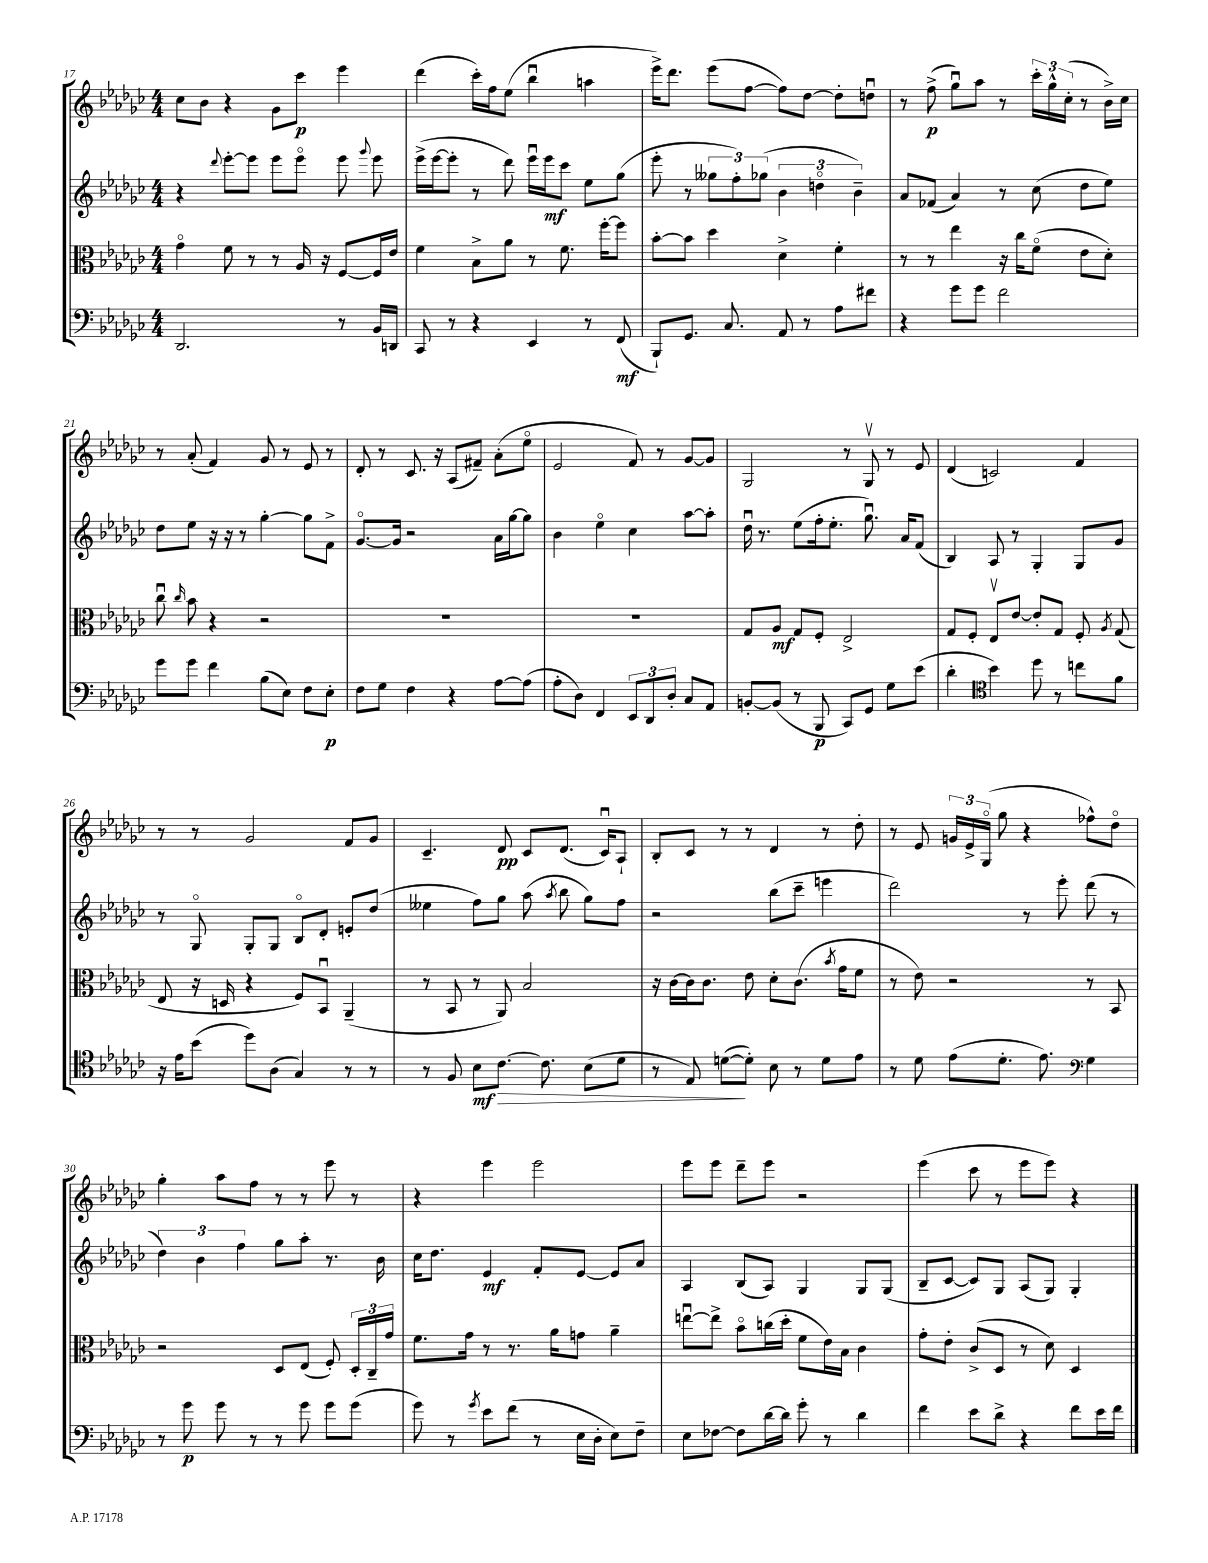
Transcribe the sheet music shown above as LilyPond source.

<<
\new StaffGroup <<
\new Staff = "s0" {
    \clef treble \key ges \major \numericTimeSignature \time 4/4
    \autoBeamOff ces''8[ bes'8] r4 ges'8[ ces'''8]\p ees'''4 |
    des'''4( ces'''16[-.) f''16 ees''8]( bes''4\downbow a''4 |
    ees'''16[->) des'''8.] ees'''8[( f''8]~ f''8[) des''8]~ des''8[-. d''8]\downbow |
    r8 f''8->\p( ges''8[\downbow) aes''8] r8 \tuplet 3/2 { ces'''16[-. ges''16-^ ces''16]-.( } r8 bes'16[->) ces''16] |
    r8 aes'8-.( f'4) ges'8 r8 ees'8 r8 |
    des'8-. r8 ces'8. r16 aes8[( fis'8]--) aes'8[-.( ees''8]\flageolet |
    ees'2 f'8) r8 ges'8[~ ges'8] |
    ges2 r8 ges8\upbow r8 ees'8 |
    des'4( c'2) f'4 |
    r8 r8 ges'2 f'8[ ges'8] |
    ces'4.-- des'8\pp ces'8[ des'8.]( ces'16[\downbow) aes8]-! |
    bes8[-. ces'8] r8 r8 des'4 r8 des''8-. |
    r8 ees'8 \tuplet 3/2 { g'16[ ees'16-> ges16]\flageolet( } ges''8 r4 fes''8[-^) des''8]\flageolet |
    ges''4-. aes''8[ f''8] r8 r8 ees'''8 r8 |
    r4 ees'''4 ees'''2 |
    ees'''8[ ees'''8] des'''8[-- ees'''8] r2 |
    ees'''4( ces'''8 r8 ees'''8[ ees'''8]) r4 \bar "|." |
}
\new Staff = "s1" {
    \clef treble \key ges \major \numericTimeSignature \time 4/4
    \autoBeamOff r4 \appoggiatura { des'''8 } ees'''8[~-. ees'''8] ees'''8[ ees'''8]\flageolet ees'''8 \appoggiatura { ges'''8 } ees'''8 |
    ees'''16[->( ees'''16~ ees'''8]-. r8 des'''8) ees'''16[\downbow ees'''16\mf ces'''8] ees''8[ ges''8]( |
    ees'''8-. r8 \tuplet 3/2 { geses''8[ f''8-.) ges''8]( } \tuplet 3/2 { bes'4 d''4\flageolet bes'4--) } |
    aes'8[ fes'8]( aes'4) r8 ces''8( des''8[ ees''8]) |
    des''8[ ees''8] r16 r16 r8 ges''4~-. ges''8[ f'8]-> |
    ges'8.[~\flageolet ges'16] r2 aes'16[ ges''16~ ges''8] |
    bes'4 ees''4\flageolet ces''4 aes''8[~ aes''8]-. |
    des''16\downbow r8. ees''8[( f''16-. ees''8.]-. ges''8.\downbow) aes'16[ f'8]( |
    bes4) aes8 r8 ges4-. ges8[ ges'8] |
    r8 ges8\flageolet ges8[-. ges8] bes8[\flageolet des'8]-. e'8[-. des''8]( |
    eeses''4 f''8[) ges''8] aes''8( \acciaccatura { aes''8 } bes''8 ges''8[) f''8] |
    r2 bes''8[( ces'''8]-- e'''4 |
    des'''2) r8 ees'''8-. des'''8( r8 |
    \tuplet 3/2 { des''4) bes'4 f''4 } ges''8[ aes''8]-. r8. bes'16 |
    ces''16[ des''8.] ees'4\mf f'8[-. ees'8]~ ees'8[ aes'8] |
    aes4 bes8[( aes8]) ges4 ges8[ ges8]( |
    bes8[-- ces'8]~ ces'8[) ges8] aes8[( ges8]) ges4-. \bar "|." |
}
\new Staff = "s2" {
    \clef alto \key ges \major \numericTimeSignature \time 4/4
    \autoBeamOff ges'4\flageolet f'8 r8 r8 aes16 r16 f8[~ f16 ees'16] |
    f'4 bes8[-> aes'8] r8 f'8. f''16[~-. f''8] |
    bes'8[~-. bes'8] des''4 des'4-> f'4-. |
    r8 r8 ees''4 r16 ces''16[ f'8]\flageolet( ees'8[ des'8]-.) |
    ces''8\downbow \grace { ces''16 } bes'8 r4 r2 |
    R1 |
    R1 |
    ges8[ aes8]\mf ges8[ f8]-. ees2-> |
    ges8[ f8]-. ees8[\upbow ees'8]~ ees'8[-. ges8] f8-. \acciaccatura { aes8 } ges8( |
    ees8 r16 d16 r4 f8[) bes,8]\downbow aes,4--( |
    r8 bes,8 r8 aes,8) bes2 |
    r16 ces'16[~ ces'16 ces'8.] ees'8 des'8[-. ces'8.]( \acciaccatura { bes'8 } ges'16[ f'8] |
    r8 ees'8) r2 r8 bes,8 |
    r2 des8[ ees8]( f8-.) \tuplet 3/2 { des16[-. ces16-- ges'16] } |
    f'8.[ ges'16] r8 r8. aes'16[ g'8] aes'4-- |
    e''8[~\downbow e''8]-> bes'8[\flageolet c''16( des''16]-. f'8[ ees'16) bes16] ces'4 |
    ges'8[-. ees'8]-. ces'8[->( des8] r8 des'8) des4 \bar "|." |
}
\new Staff = "s3" {
    \clef bass \key ges \major \numericTimeSignature \time 4/4
    \autoBeamOff des,2. r8 bes,16[ d,16] |
    ces,8 r8 r4 ees,4 r8 f,8\mf( |
    bes,,8[-!) ges,8.] ces8. aes,8 r8 aes8[ fis'8] |
    r4 ges'8[ ges'8] f'2 |
    ges'8[ ges'8] f'4 bes8[( ees8]) f8[ ees8]-.\p |
    f8[ ges8] f4 r4 aes8[~ aes8]( |
    aes8[-. des8]) f,4 \tuplet 3/2 { ees,8[ des,8 des8]-. } ces8[ aes,8] |
    b,8[~-. b,8]( r8 bes,,8\p ces,8[) ges,8] ges8[ ees'8]( |
    des'4-. \clef tenor bes'4) des''8 r8 c''8[ f'8] |
    r16 ees'16[ bes'8]( des''8[) aes8]( ges4) r8 r8 |
    r8 f8 bes8[\mf ces'8.]~\> ces'8. bes8[( des'8] |
    r8 ees8) d'8[~\!( d'8]-.) bes8 r8 d'8[ ees'8] |
    r8 des'8 ees'8[( des'8.]-. ees'8.) \clef bass ges4 |
    r8 ges'8\p ges'8 r8 r8 ges'8 ges'8[ ges'8]( |
    ges'8) r8 \acciaccatura { ges'8 } ees'8[ f'8]( r8 ees16[ des16]-. ees8[) f8]-- |
    ees8[ fes8]~ fes8[ des'16~ des'16] ges'8-. r8 des'4 |
    f'4 ees'8[ des'8]-> r4 f'8[ ees'16 f'16] \bar "|." |
}
>>
>>
\layout { \context { \Score currentBarNumber = #17 } }
